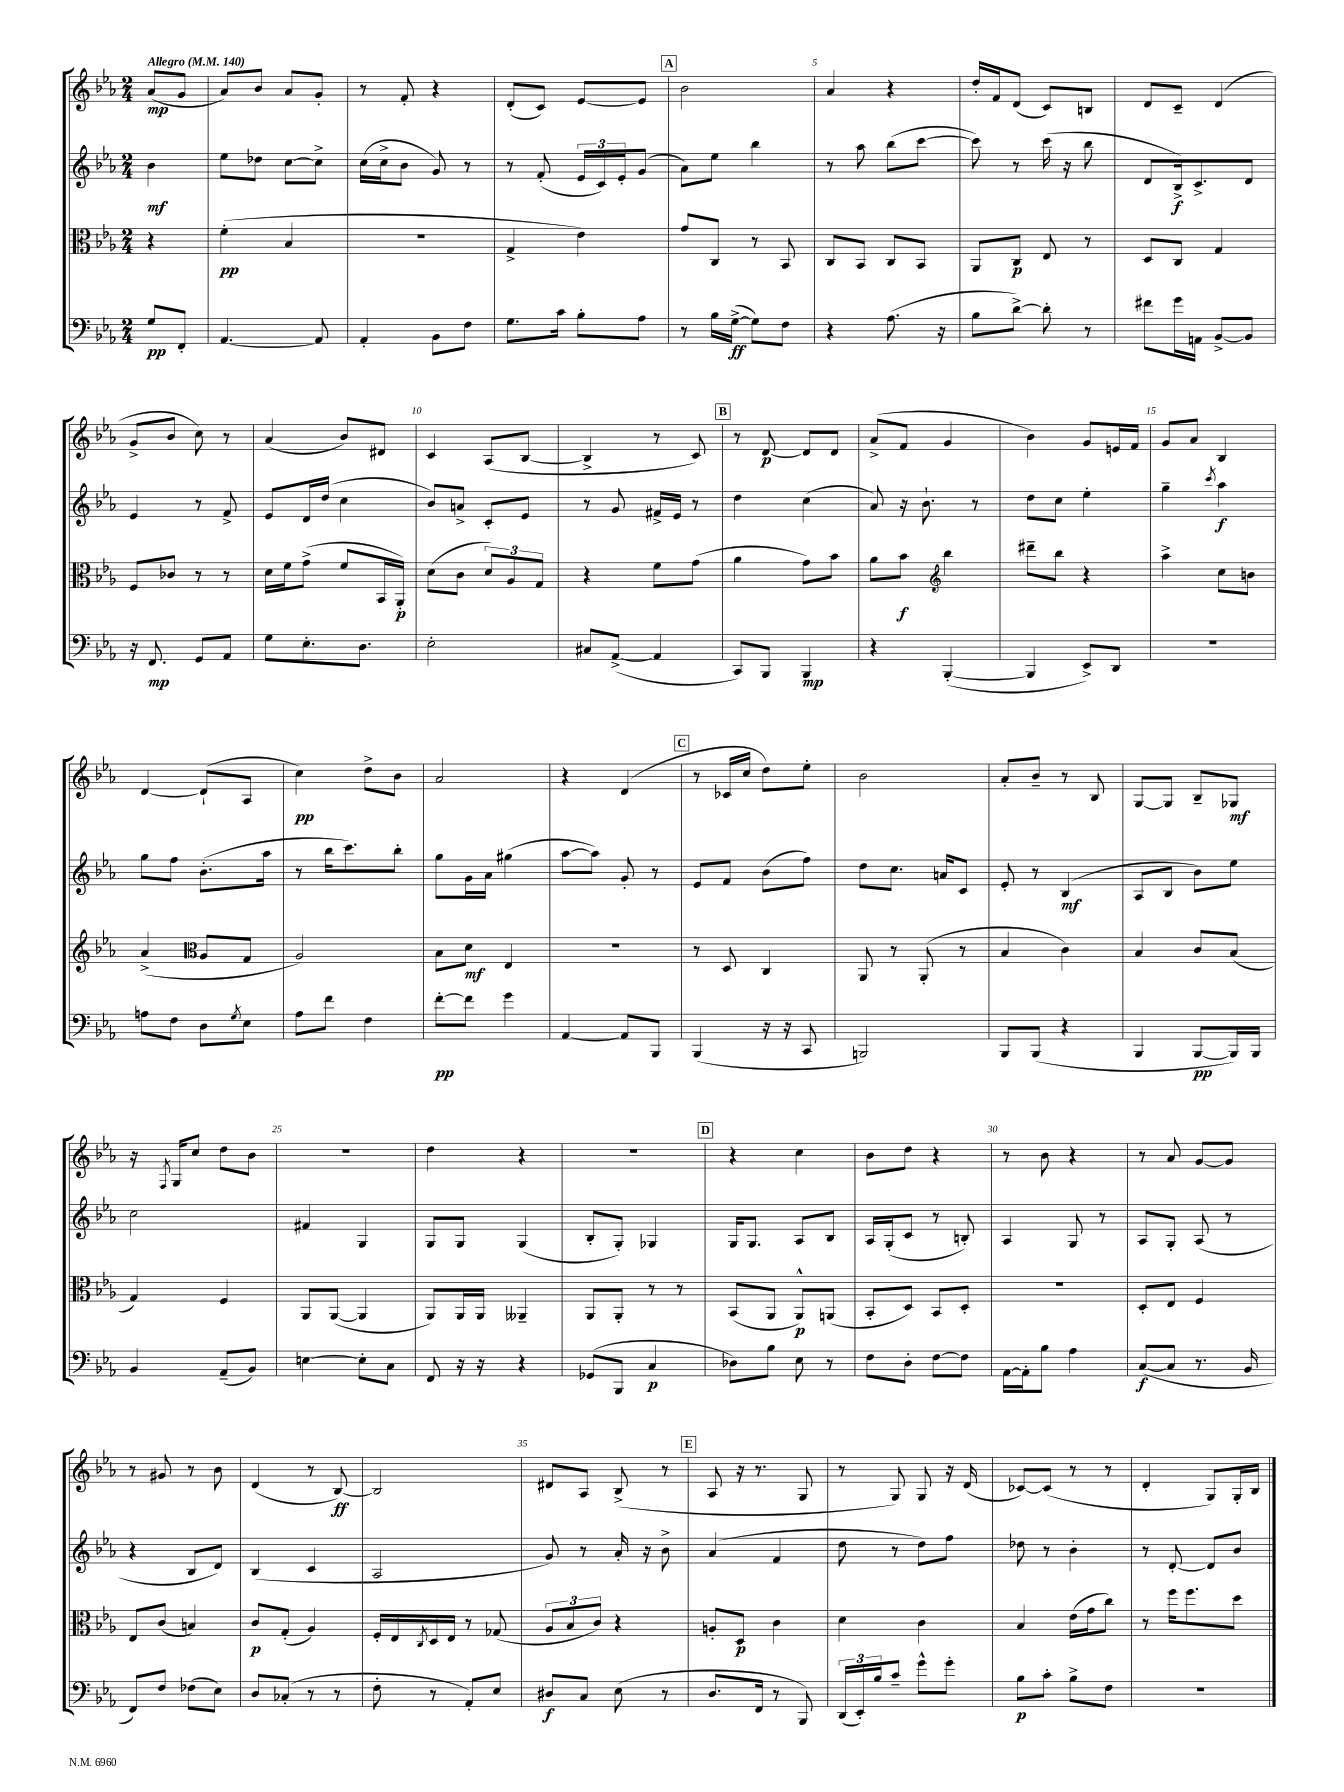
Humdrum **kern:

**kern	**kern	**kern	**kern
*staff4	*staff3	*staff2	*staff1
*clefF4	*clefC3	*clefG2	*clefG2
*k[b-e-a-]	*k[b-e-a-]	*k[b-e-a-]	*k[b-e-a-]
*M2/4	*M2/4	*M2/4	*M2/4
*MM140	*MM140	*MM140	*MM140
8G	4r	4b-	(8a-
8FF'	.	.	8g
=	=	=	=
[4.AA-	(4f'	8ee-	8a-)
.	.	8dd-	8b-
.	4B-	[8cc	8a-
8AA-]	.	8cc^]	8g'
=	=	=	=
4AA-'	2r	(16cc	8r
.	.	16cc^	.
.	.	8b-	8f'
8BB-	.	8g)	4r
8F	.	8r	.
=	=	=	=
8.G	4G^	8r	(8d'
.	.	(8f'	8c)
16c	.	.	.
8B-'	4e-)	24e-	[8e-
.	.	24c)	.
.	.	24e-'	.
8A-	.	(8g	8e-]
=	=	=	=
8r	8g	8a-)	2b-
16B-	8C	8ee-	.
([16G^	.	.	.
8G])	8r	4bb-	.
8F	8BB-	.	.
=	=	=	=
4r	8C	8r	4a-
.	8BB-	8aa-	.
(8.A-	8C	(8bb-	4r
.	8BB-	[8ccc	.
16r	.	.	.
=	=	=	=
8B-	8AA-	8ccc])	16dd'
.	.	.	16f
[8d^)	8C	8r	(8d
8d']	8E-	(16ccc	8c)
.	.	16r	.
8r	8r	8bb-	8B
=	=	=	=
8f#	8D	8d	8d
16g	8C	16B-^)	8c~
16AA	.	8.c^	.
[8BB-^	4G	.	(4d
8BB-]	.	8d	.
=	=	=	=
16r	8F	4e-	8g^
8.FF	.	.	.
.	8c-	.	8b-
8GG	8r	8r	8cc)
8AA-	8r	8f^	8r
=	=	=	=
8G	16d	8e-	(4a-
.	16f	.	.
8.E-'	(8g^	16d	.
.	.	(16dd	.
.	8f	4cc	8b-)
8.D	.	.	.
.	16BB-	.	8d#
.	16AA-')	.	.
=	=	=	=
2E-'	(8d	8b-)	4c
.	8c	8a^	.
.	12d)	8c'	(8A-
.	12A-	.	.
.	.	8e-	[8B-
.	12G	.	.
=	=	=	=
8C#	4r	8r	4B-^]
([8AA-^	.	8g	.
4AA-]	8f	16f#^	8r
.	.	16e-	.
.	(8g	8r	8c)
=	=	=	=
8CC)	4a-	4dd	8r
8BBB-	.	.	[8d
4BBB-	8g)	(4cc	8d]
.	8b-	.	8d
=	=	=	=
4r	8a-	8a-)	(8a-^
.	8b-	16r	8f
.	.	8.b-`	.
*	*clefG2	*	*
([4BBB-'	4bb-	.	4g
.	.	8r	.
=	=	=	=
4BBB-]	8ddd#~	8dd	4b-)
.	8bb-	8cc	.
8EE-^)	4r	4ee-'	8g
8DD	.	.	16e
.	.	.	16f
=	=	=	=
2r	4aa-^	4gg~	8g
.	.	.	8a-
.	.	8qccc	.
.	8cc	4aa-	4B-
.	8b	.	.
=	=	=	=
8A	(4a-^	8gg	[4d
8F	.	8ff	.
*	*clefC3	*	*
8D	8A-	(8.b-'	(8d`]
8qG	.	.	.
8E-	8G	.	8A-
.	.	16aa-	.
=	=	=	=
8A-	2A-)	8r	4cc)
8f	.	16bb-	.
.	.	8.ccc)	.
4F	.	.	8dd^
.	.	8bb-'	8b-
=	=	=	=
[8f'	8B-	8gg	2a-
8f]	8d	16g	.
.	.	16a-	.
4g	4E-	(4gg#	.
=	=	=	=
[4AA-	2r	[8aa-	4r
.	.	8aa-])	.
8AA-]	.	8g'	(4d
8BBB-	.	8r	.
=	=	=	=
(4BBB-	8r	8e-	8r
.	8D	8f	16c-
.	.	.	16cc
16r	4C	(8b-	8dd)
16r	.	.	.
8CC	.	8ff)	8ee-'
=	=	=	=
2BBB)	8AA-	8dd	2b-
.	8r	8.cc	.
.	(8AA-'	.	.
.	.	16a	.
.	8r	8c	.
=	=	=	=
8BBB-	4B-	8e-'	8a-'
(8BBB-	.	8r	8b-~
4r	4c)	(4B-	8r
.	.	.	8B-
=	=	=	=
4BBB-	4B-	8A-	[8G
.	.	8B-	8G]
[8BBB-	8c	8b-)	8B-~
16BBB-])	(8B-	8ee-	8G-
16BBB-	.	.	.
=	=	=	=
4BB-	4G)	2cc	16r
.	.	.	8qF
.	.	.	16G
.	.	.	8cc
(8AA-~	4F	.	8dd
8BB-)	.	.	8b-
=	=	=	=
[4E	8AA-	4f#	2r
.	([8AA-	.	.
8E']	4AA-]	4G	.
8C	.	.	.
=	=	=	=
8FF	8AA-)	8G	4dd
16r	16AA-	8G	.
16r	16AA-	.	.
4r	4AA--~	(4G	4r
=	=	=	=
(8GG-	8AA-	8B-'	2r
8BBB-	8AA-'	8G')	.
4C	8r	4G-	.
.	8r	.	.
=	=	=	=
8D-)	(8BB-	16G	4r
.	.	8.G	.
8B-	8AA-	.	.
8E-	8AA-^^)	8A-	4cc
8r	(8AA	8B-	.
=	=	=	=
8F	8BB-'	16A-	8b-
.	.	(16G'	.
8D'	8D)	8c	8dd
[8F	8BB-	8r	4r
8F]	8D'	8B')	.
=	=	=	=
[16AA-	2r	4A-	8r
16AA-']	.	.	.
8B-	.	.	8b-
4A-	.	8G	4r
.	.	8r	.
=	=	=	=
([8C	8D'	8A-	8r
8C]	8E-	8G'	8a-
8.r	4F	(8A-	[8g
.	.	8r	8g]
16BB-	.	.	.
=	=	=	=
8FF)	8E-	4r	8r
8F	(8c	.	8g#
(8F-	4B)	8B-	8r
8E-)	.	8d)	8b-
=	=	=	=
8D	8c	(4B-	(4d
(8C-'	(8G'	.	.
8r	4A-)	4c	8r
8r	.	.	[8B-)
=	=	=	=
8F'	16F'	2A-	2B-]
.	16E-	.	.
.	8qC	.	.
8r	16D	.	.
.	16E-	.	.
8AA-')	8r	.	.
8E-	(8G-	.	.
=	=	=	=
8D#	12A-	8g)	8d#
.	12B-	.	.
8C	.	8r	8A-
.	12c)	.	.
(8E-	4r	16a-'	(8B-^
.	.	16r	.
8r	.	8b-^	8r
=	=	=	=
8.D	8A'	(4a-	8A-
.	8D	.	16r
16FF	.	.	8.r
8r	4c	4f	.
8BBB-)	.	.	8G
=	=	=	=
(24DD	4d	8dd	8r
24EE-')	.	.	.
24B-	.	.	.
8c~	.	8r	8G)
8g^^	4c	8dd)	8G
8g'	.	8ff	16r
.	.	.	(16d
=	=	=	=
8B-	4B-	8dd-	[8c-)
8c'	.	8r	(8c-]
8B-^	(16e-	4b-'	8r
.	16g	.	.
8F	8cc)	.	8r
=	=	=	=
2r	8r	8r	4d'
.	16ff	[8d'	.
.	8.ff	.	.
.	.	8d]	8G)
.	8dd	8b-	16G'
.	.	.	16B-
==	==	==	==
*-	*-	*-	*-
